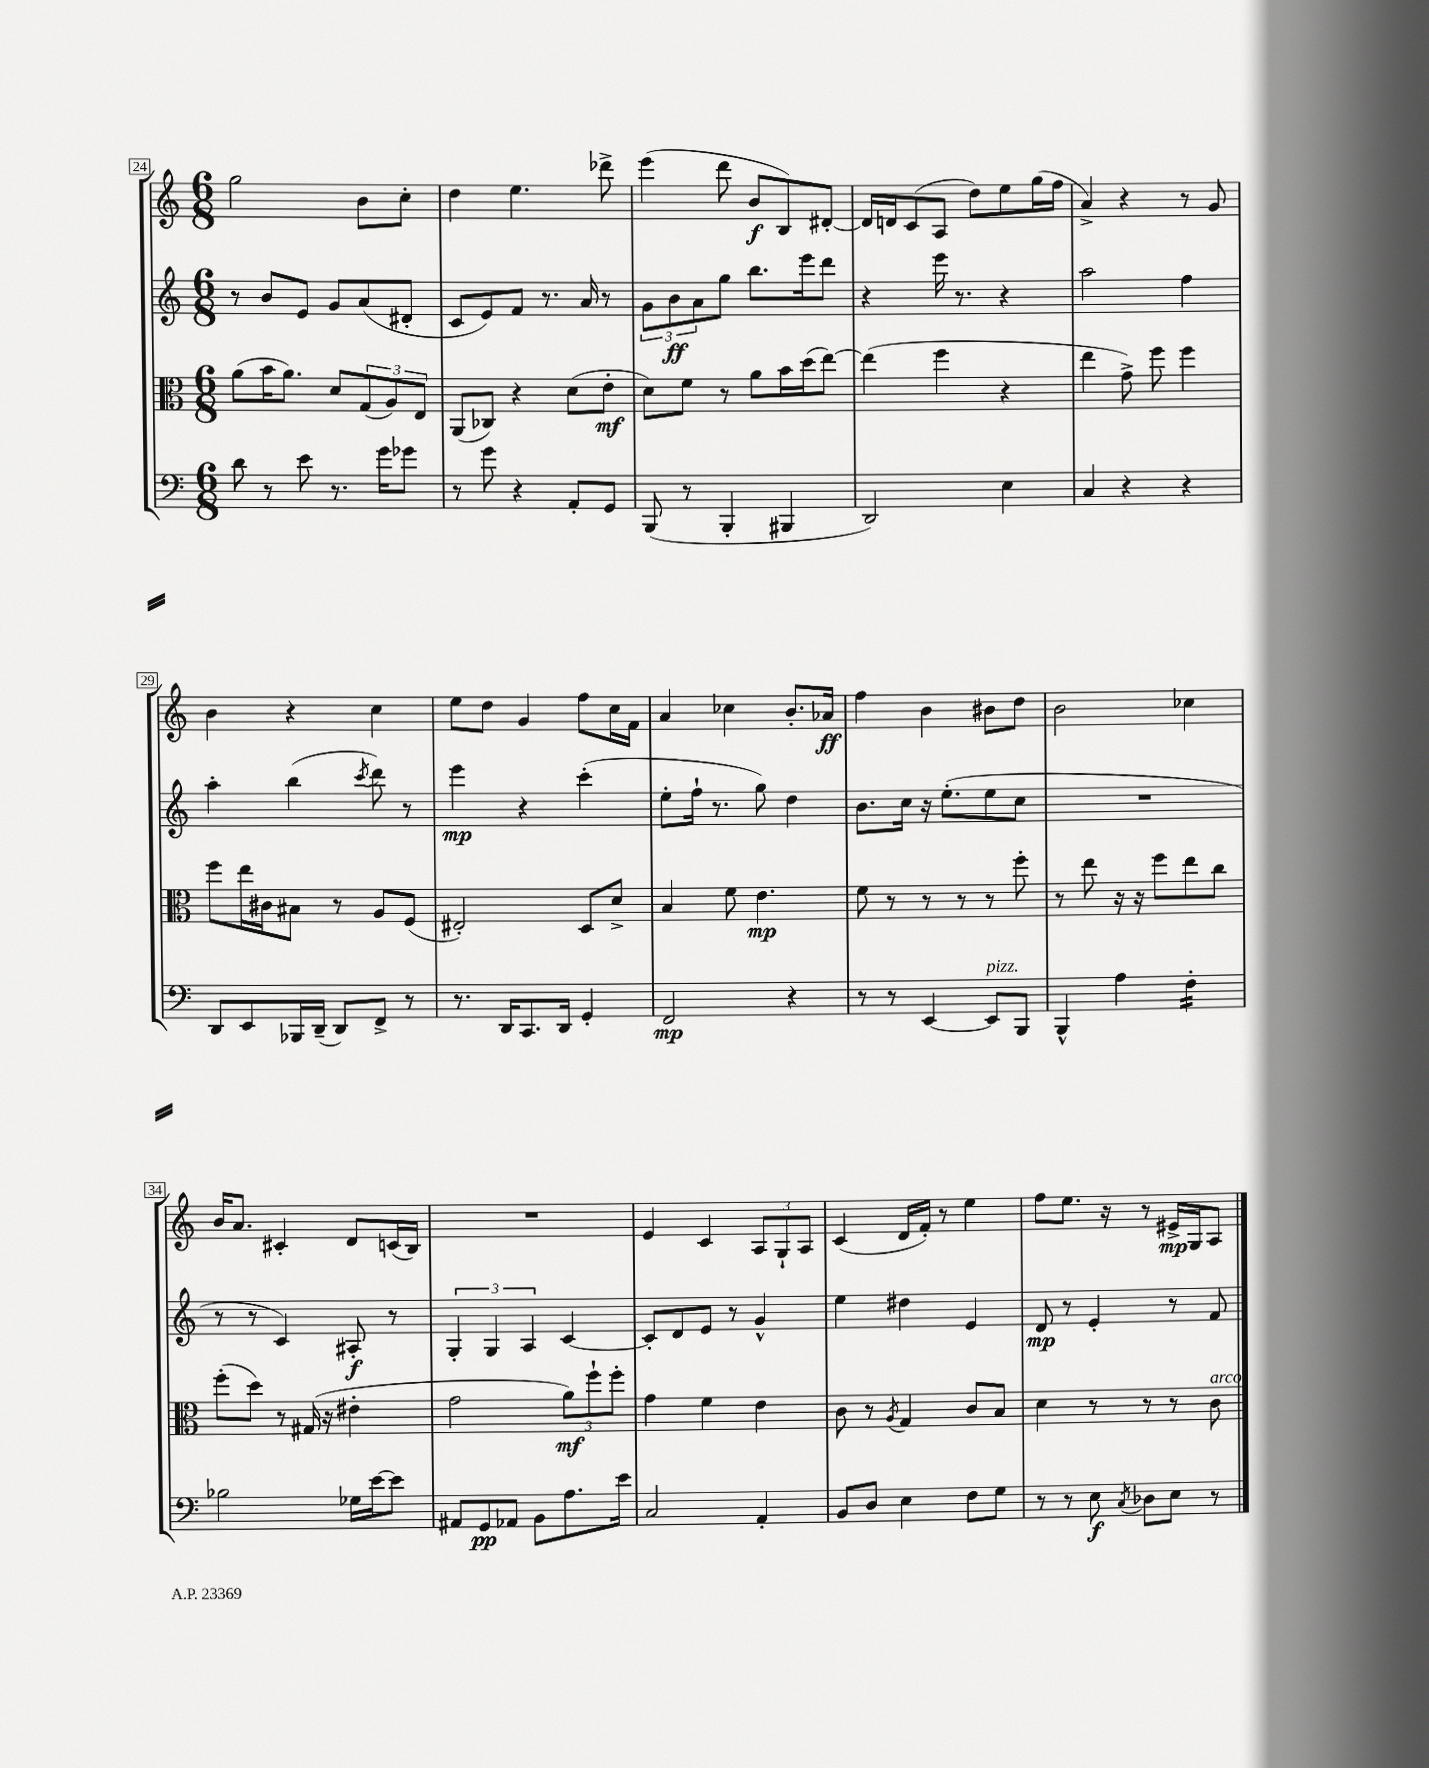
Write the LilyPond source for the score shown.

<<
\new StaffGroup <<
\new Staff = "s0" {
    \clef treble \key c \major \numericTimeSignature \time 6/8
    g''2 b'8 c''8-. |
    d''4 e''4. des'''8-> |
    e'''4( d'''8 b'8\f b8) dis'8~-. |
    dis'16 d'16 c'8( a8 d''8) e''8 g''16( f''16 |
    a'4->) r4 r8 g'8 |
    b'4 r4 c''4 |
    e''8 d''8 g'4 f''8 c''16 f'16 |
    a'4 ces''4 b'8.-. aes'16\ff |
    f''4 b'4 bis'8 d''8 |
    b'2 ces''4 |
    b'16 a'8. cis'4-. d'8 c'16( b16) |
    R2. |
    e'4 c'4 \tuplet 3/2 { a8 g8-! a8 } |
    c'4( d'16 f'16-.) r8 e''4 |
    f''8 e''8. r16 r8 eis'16->\mp g16 a8 \bar "|." |
}
\new Staff = "s1" {
    \clef treble \key c \major \numericTimeSignature \time 6/8
    r8 b'8 e'8 g'8 a'8( dis'8-. |
    c'8 e'8) f'8 r8. a'16 r8 |
    \tuplet 3/2 { g'8 b'8\ff a'8 } g''8 b''8. e'''16 d'''8 |
    r4 e'''16 r8. r4 |
    a''2 f''4 |
    a''4-. b''4( \acciaccatura { c'''8 } d'''8) r8 |
    e'''4\mp r4 c'''4-.( |
    e''8-. f''16-! r8. g''8) d''4 |
    b'8. c''16 r16 e''8.-.( e''8 c''8 |
    R2. |
    r8 r8 c'4) ais8-.\f r8 |
    \tuplet 3/2 { g4-. g4 a4 } c'4~ |
    c'8-. d'8 e'8 r8 g'4-^ |
    e''4 dis''4 e'4 |
    d'8\mp r8 e'4-. r8 f'8 \bar "|." |
}
\new Staff = "s2" {
    \clef alto \key c \major \numericTimeSignature \time 6/8
    a'8( b'16 a'8.) d'8 \tuplet 3/2 { g8( a8) e8 } |
    a,8( ces8) r4 d'8( e'8-.\mf |
    d'8) f'8 r8 a'8 b'16 d''16( e''8~) |
    e''4( f''4 r4 |
    e''4 g'8->) f''8 f''4 |
    f''8 e''16 cis'16 bis8 r8 a8 f8( |
    eis2-.) d8 d'8-> |
    b4 f'8 e'4.\mp |
    f'8 r8 r8 r8 r8 f''8-. |
    r8 e''8 r16 r16 f''8 e''8 c''8 |
    f''8-.( d''8) r8 gis16( r16 eis'4-. |
    g'2 \tuplet 3/2 { a'8\mf) f''8-! f''8-. } |
    g'4 f'4 e'4 |
    c'8 r8 \acciaccatura { a8 } g4 c'8 b8 |
    d'4 r8 r8 r8 c'8^\markup { \italic "arco" } \bar "|." |
}
\new Staff = "s3" {
    \clef bass \key c \major \numericTimeSignature \time 6/8
    d'8 r8 e'8 r8. g'16 ges'8 |
    r8 g'8 r4 a,8-. g,8 |
    b,,8( r8 b,,4-. bis,,4 |
    d,2) e4 |
    c4 r4 r4 |
    d,8 e,8 bes,,16 d,16--( d,8) f,8-> r8 |
    r8. d,16 c,8. d,16 g,4-. |
    f,2\mp r4 |
    r8 r8 e,4~ e,8^\markup { \italic "pizz." } b,,8 |
    b,,4-^ a4 f4:16-. |
    bes2 ges16 e'16~ e'8 |
    ais,8 g,8\pp aes,8 b,8 a8. e'16 |
    c2 a,4-. |
    b,8 d8 e4 f8 g8 |
    r8 r8 e8\f \acciaccatura { c8 } des8 e8 r8 \bar "|." |
}
>>
>>
\layout { \context { \Score currentBarNumber = #24 \override BarNumber.stencil = #(make-stencil-boxer 0.1 0.3 ly:text-interface::print) } }
